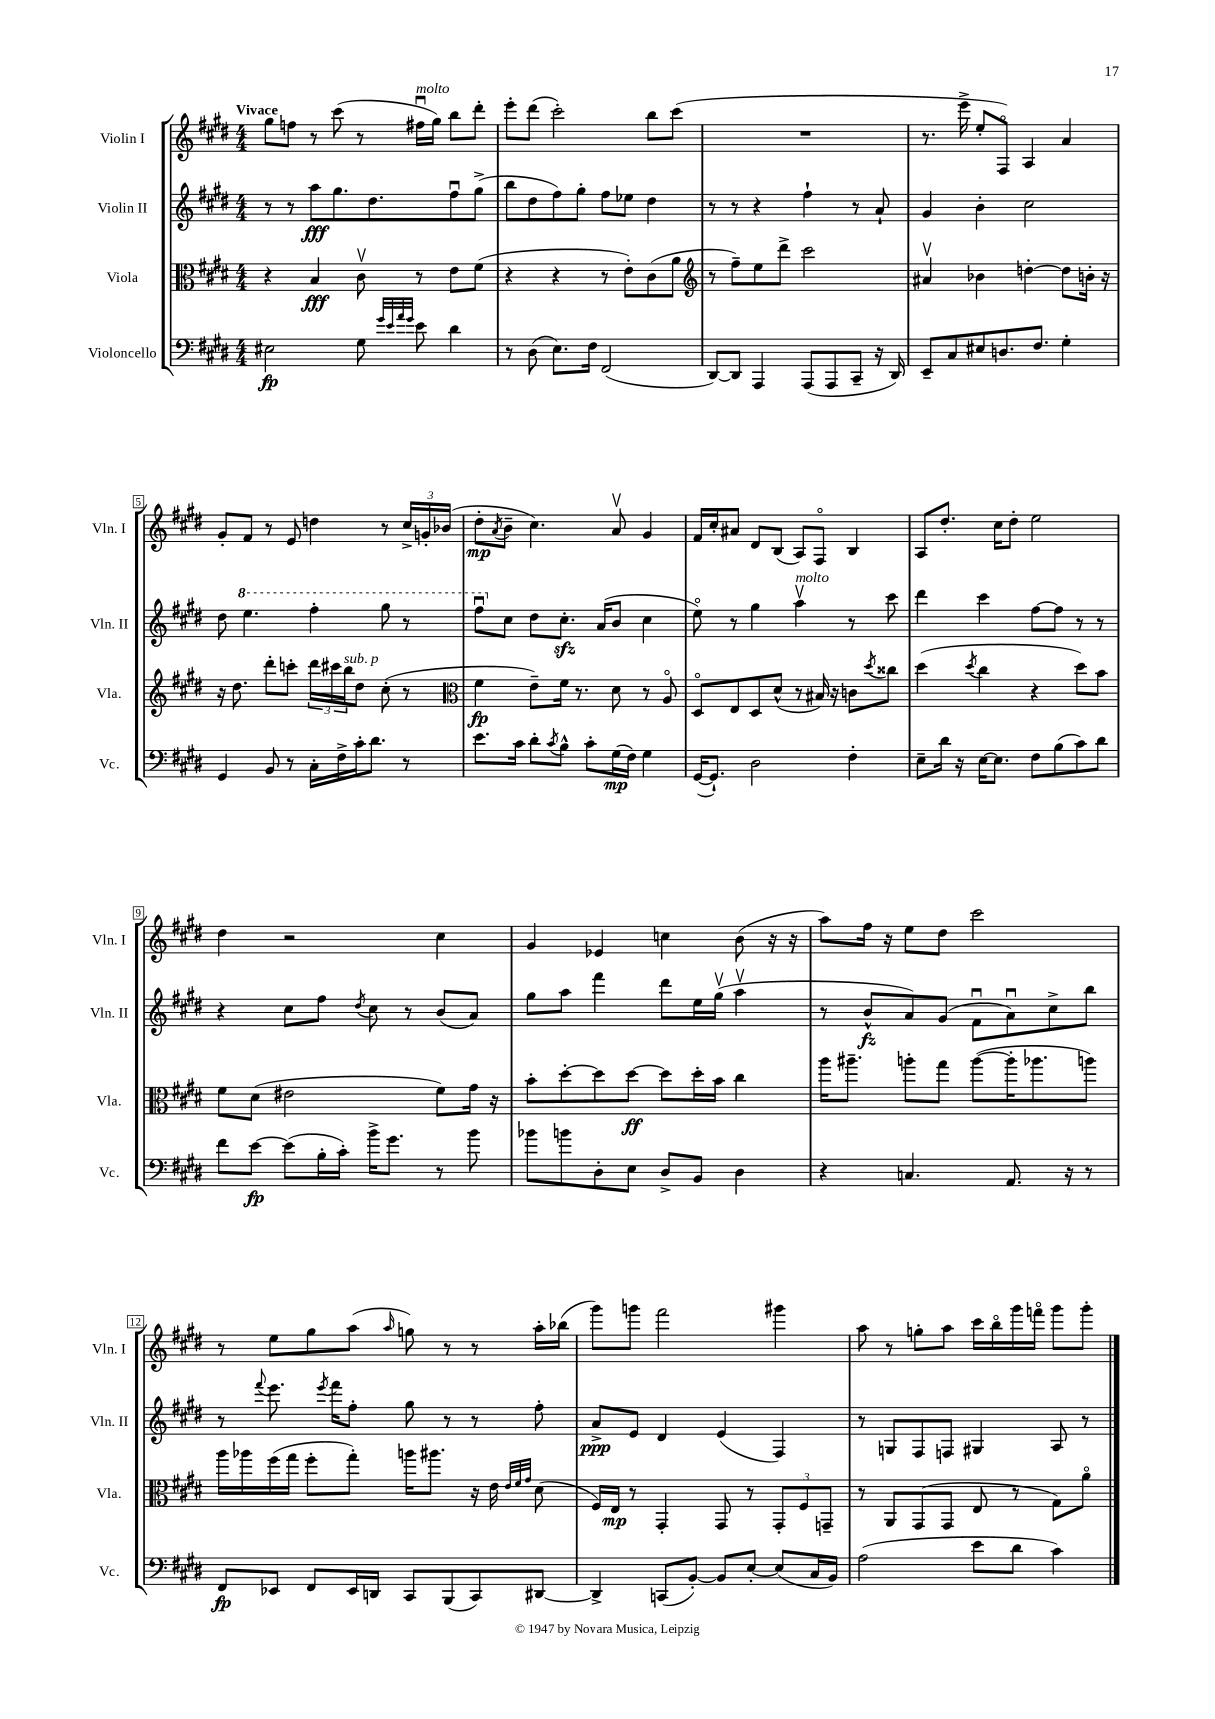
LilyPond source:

<<
\new StaffGroup <<
\new Staff = "s0" \with { instrumentName = "Violin I" shortInstrumentName = "Vln. I" } {
    \clef treble \key e \major \numericTimeSignature \time 4/4 \tempo "Vivace"
    gis''8 f''8 r8 cis'''8( r8 fis''16\downbow^\markup { \italic "molto" } gis''16) b''8 dis'''8-. |
    e'''8-. dis'''8( cis'''2-.) b''8 cis'''8( |
    R1 |
    r8. e'''16-> e''8-. fis8\flageolet) a4 a'4 |
    gis'8-. fis'8 r8 e'8 d''4 r8 \tuplet 3/2 { cis''16-> g'16-. bes'16( } |
    dis''8-.\mp \acciaccatura { a'8 } b'8-- cis''4.) a'8\upbow gis'4 |
    fis'16 cis''16-. ais'8 dis'8 b8( a8) fis8\flageolet b4 |
    a8 dis''8.-. cis''16 dis''8-. e''2 |
    dis''4 r2 cis''4 |
    gis'4 ees'4 c''4 b'8( r16 r16 |
    a''8) fis''16 r16 e''8 dis''8 cis'''2 |
    r8 e''8 gis''8 a''8( \grace { a''16 } g''8) r8 r8 a''16-. bes''16( |
    gis'''8) g'''8 fis'''2 gis'''4 |
    a''8 r8 g''8-. a''8 cis'''16 b''16\flageolet gis'''16 f'''16\flageolet gis'''8 gis'''8-. \bar "|." |
}
\new Staff = "s1" \with { instrumentName = "Violin II" shortInstrumentName = "Vln. II" } {
    \clef treble \key e \major \numericTimeSignature \time 4/4
    r8 r8 a''8\fff gis''8. dis''8. fis''8\downbow gis''8->( |
    b''8 dis''8 fis''8) gis''8-. fis''8 ees''8 dis''4 |
    r8 r8 r4 fis''4-! r8 a'8-! |
    gis'4 b'4-. cis''2 |
    dis''8 \ottava #1 e'''4. fis'''4-. gis'''8 r8 |
    fis'''8\downbow \ottava #0 cis''8 dis''8 cis''8.-.\sfz a'16( b'8 cis''4 |
    e''8\flageolet) r8 gis''4 a''4\upbow^\markup { \italic "molto" } r8 cis'''8 |
    dis'''4 cis'''4 fis''8~ fis''8 r8 r8 |
    r4 cis''8 fis''8 \acciaccatura { dis''8 } cis''8 r8 b'8( a'8) |
    gis''8 a''8 fis'''4 dis'''8 e''16 gis''16\upbow( a''4\upbow |
    r8 b'8-^\fz a'8) gis'8( fis'8\downbow a'8\downbow) cis''8-> b''8 |
    r8 \appoggiatura { fis'''8 } e'''8. \acciaccatura { e'''8 } fis'''16 fis''8-. gis''8 r8 r8 fis''8-. |
    a'8->\ppp e'8 dis'4 e'4( fis4) |
    r8 g8 fis8 f8 gis4 a8 r8 \bar "|." |
}
\new Staff = "s2" \with { instrumentName = "Viola" shortInstrumentName = "Vla." } {
    \clef alto \key e \major \numericTimeSignature \time 4/4
    r4 b4\fff cis'8\upbow r8 e'8 fis'8( |
    r4 r4 r8 e'8-.) cis'8( a'8 |
    \clef treble r8 fis''8--) e''8 dis'''8-> cis'''2 |
    ais'4\upbow bes'4 d''4~-. d''8 b'16-. r16 |
    r16 dis''8. dis'''8-. c'''8-. \tuplet 3/2 { dis'''16 cis'''16 b''16^\markup { \italic "sub. p" } } dis''8 cis''8-.( r8 |
    \clef alto fis'4\fp e'8--) fis'16 r8. dis'8 r8 a8\flageolet |
    dis8\flageolet e8 dis8 dis'8-^( r8 bis16) r16 c'8 \acciaccatura { dis''8 } cisis''8 |
    dis''4( \acciaccatura { dis''8 } cis''4 r4 dis''8) b'8 |
    fis'8 dis'8( eis'2 fis'8) gis'16 r16 |
    b'8-. dis''8~-. dis''8 dis''8~\ff dis''8 dis''16-. b'16 cis''4 |
    a''16 ais''8.-- a''8-. gis''8 a''8~( a''16-. aes''8. a''8) |
    a''16 aes''16 fis''16( gis''16 fis''8-. gis''8-.) a''16 ais''8. r16 e'16 \grace { e'32 fis'32 gis'32 } dis'8( |
    fis16) e16\mp r8 gis,4-. gis,8 r8 \tuplet 3/2 { gis,8-. fis8 g,8-- } |
    r8 a,8 gis,8( gis,8 e8 r8 gis8) a'8\flageolet \bar "|." |
}
\new Staff = "s3" \with { instrumentName = "Violoncello" shortInstrumentName = "Vc." } {
    \clef bass \key e \major \numericTimeSignature \time 4/4
    eis2\fp gis8 \grace { gis'32 e'32 a'32 gis'32 } e'8 dis'4 |
    r8 dis8( e8.) fis16 fis,2( |
    dis,8~) dis,8 a,,4 a,,8( a,,8 cis,8-- r16 dis,16) |
    e,8-- cis8 eis8 d8. fis8. gis4-. |
    gis,4 b,8 r8 cis16-. fis16-> cis'16-. dis'8. r8 |
    e'8. cis'16 dis'8-. \acciaccatura { cis'8 } b8-^ cis'8-. gis16\mp( fis16) gis4 |
    gis,16~( gis,8.-!) dis2 fis4-. |
    e8-- dis'16 r16 e16~ e8. fis8 b8( cis'8) dis'8 |
    fis'8 e'8~\fp e'8( b16-. cis'16-.) b'16-> gis'8. r8 b'8 |
    bes'8 b'8 dis8-. e8 dis8-> b,8 dis4 |
    r4 c4. a,8. r16 r8 |
    fis,8\fp ees,8 fis,8 ees,16 d,16 cis,8 b,,8( cis,8) dis,8~ |
    dis,4-> c,8( b,8~-.) b,8 e8~-. e8( cis16 b,16) |
    a2( e'8 dis'8 cis'4) \bar "|." |
}
>>
>>
\layout { \context { \Score \override BarNumber.stencil = #(make-stencil-boxer 0.1 0.3 ly:text-interface::print) } }
